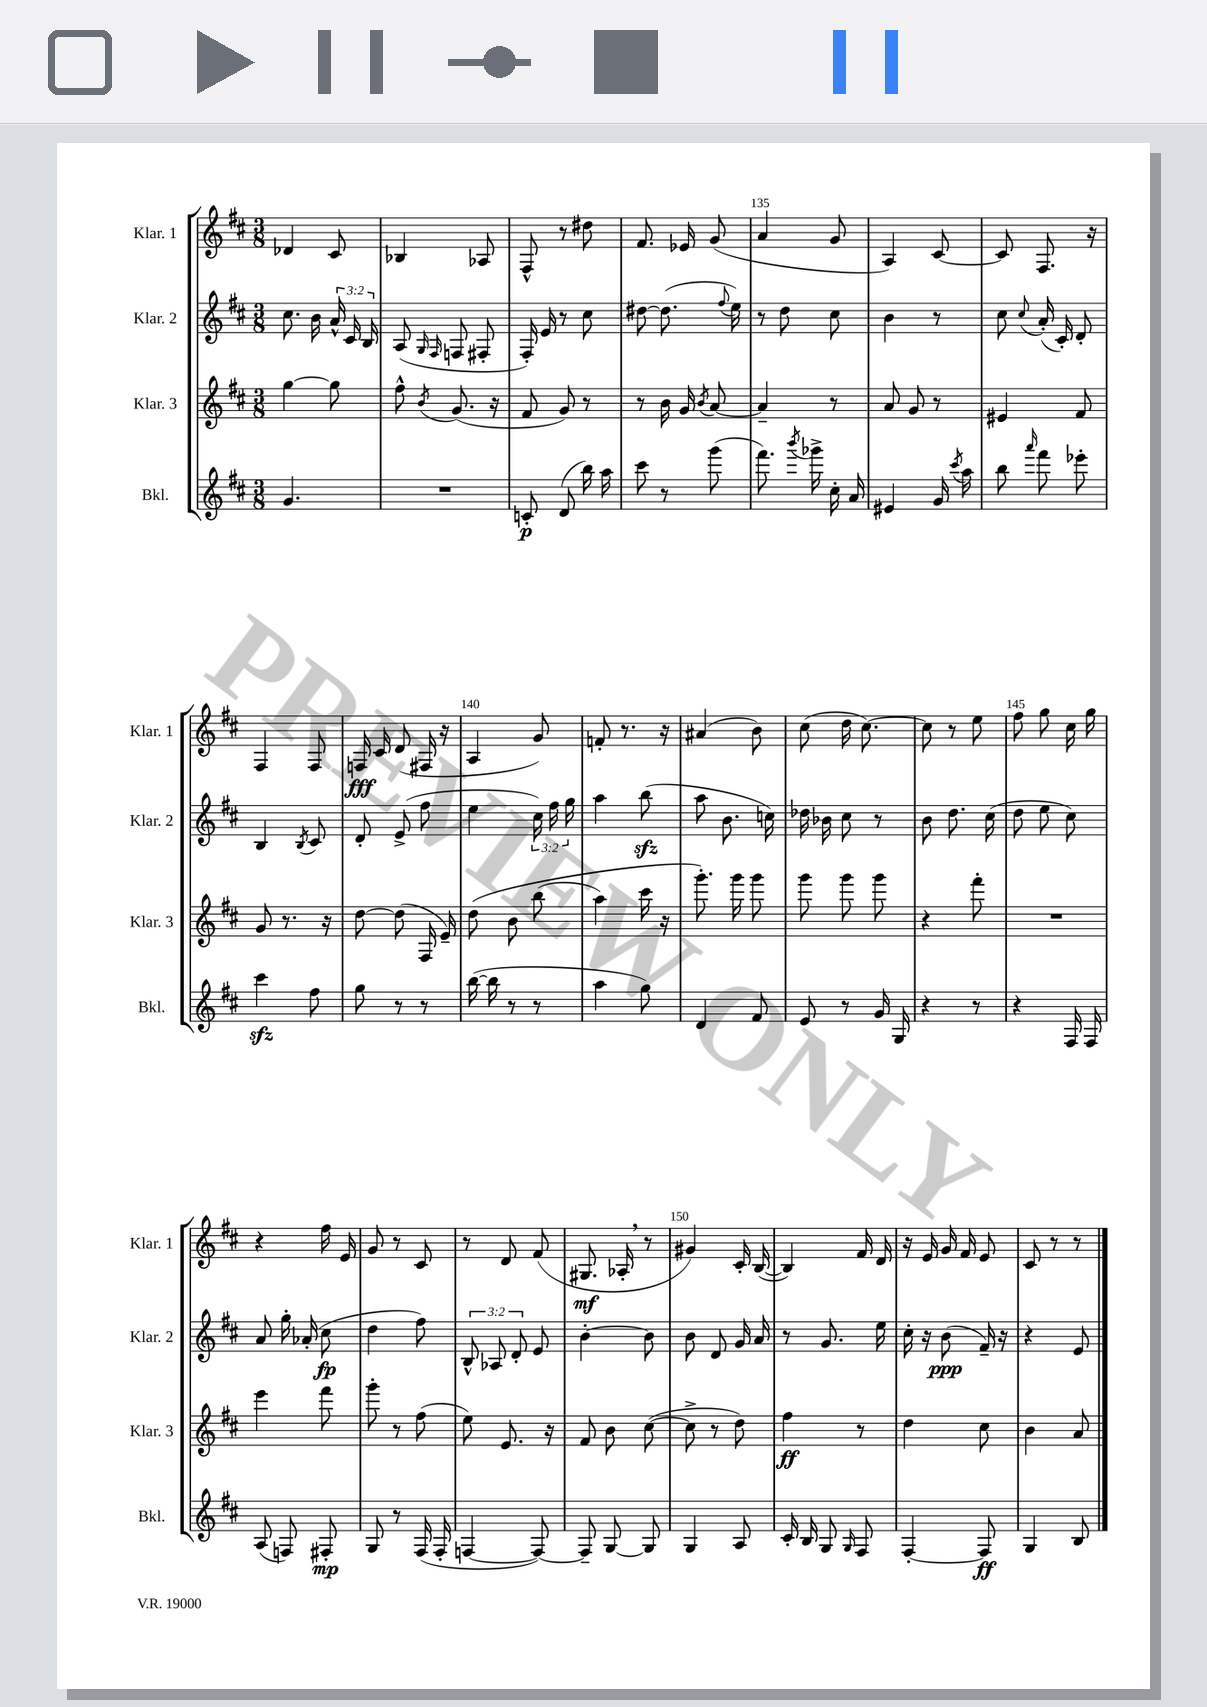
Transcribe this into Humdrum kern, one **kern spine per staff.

**kern	**dynam	**kern	**dynam	**kern	**dynam	**kern	**dynam
*part4	*part4	*part3	*part3	*part2	*part2	*part1	*part1
*staff4	*staff4	*staff3	*staff3	*staff2	*staff2	*staff1	*staff1
*I"Bkl.	*	*I"Klar. 3	*	*I"Klar. 2	*	*I"Klar. 1	*
*I'Bkl.	*	*I'Klar. 3	*	*I'Klar. 2	*	*I'Klar. 1	*
*clefG2	*	*clefG2	*	*clefG2	*	*clefG2	*
*k[f#c#]	*	*k[f#c#]	*	*k[f#c#]	*	*k[f#c#]	*
*M3/8	*	*M3/8	*	*M3/8	*	*M3/8	*
=131	=131	=131	=131	=131	=131	=131	=131
4.g/	.	[4gg\	.	8.cc#\	.	4d-X/	.
.	.	.	.	16b\	.	.	.
.	.	8gg\]	.	24a^^/	.	8c#/	.
.	.	.	.	24c#/	.	.	.
.	.	.	.	24B/	.	.	.
=132	=132	=132	=132	=132	=132	=132	=132
4.r	.	8ff#^^\	.	(8A/	.	4B-X/	.
.	.	.	.	16qqG/	.	.	.
.	.	8qb/	.	16qqF#/	.	.	.
.	.	(8.g/	.	8Fn/	.	.	.
.	.	.	.	8F#X'/	.	8A-X/	.
.	.	16r	.	.	.	.	.
=133	=133	=133	=133	=133	=133	=133	=133
8cn'/	p	8f#/	.	16F#'/)	.	8F#^^/	.
.	.	.	.	16e/	.	.	.
(8d/	.	8g/)	.	8r	.	8r	.
16bb\)	.	8r	.	8cc#\	.	8dd#X\	.
16aa\	.	.	.	.	.	.	.
=134	=134	=134	=134	=134	=134	=134	=134
8ccc#\	.	8r	.	[8dd#X\	.	8.f#/	.
8r	.	16b\	.	(8.dd#\]	.	.	.
.	.	16g/	.	.	.	16e-X/	.
.	.	8qb/	.	.	.	.	.
(8ggg\	.	[8a/	.	.	.	(8g/	.
.	.	.	.	8qqff#/	.	.	.
.	.	.	.	16ee\)	.	.	.
=135	=135	=135	=135	=135	=135	=135	=135
8.fff#\)	.	4a~/]	.	8r	.	4a/	.
.	.	.	.	8dd\	.	.	.
8qbbb/	.	.	.	.	.	.	.
16ggg-X^\	.	.	.	.	.	.	.
16cc#'\	.	8r	.	8cc#\	.	8g/	.
16a/	.	.	.	.	.	.	.
=136	=136	=136	=136	=136	=136	=136	=136
4e#X/	.	8a/	.	4b\	.	4A/)	.
.	.	8g/	.	.	.	.	.
16g/	.	8r	.	8r	.	[8c#/	.
8qccc#/	.	.	.	.	.	.	.
16aa\	.	.	.	.	.	.	.
=137	=137	=137	=137	=137	=137	=137	=137
8bb\	.	4e#X/	.	8cc#\	.	8c#/]	.
16qqaaa/	.	.	.	8qqcc#/	.	.	.
8fff#\	.	.	.	(16a'/	.	8.F#/	.
.	.	.	.	16c#'/)	.	.	.
8eee-X'\	.	8f#/	.	8d'/	.	.	.
.	.	.	.	.	.	16r	.
!!LO:LB:g=z
=138	=138	=138	=138	=138	=138	=138	=138
4ccc#zz\	.	8g/	.	4B/	.	4F#/	.
.	.	8.r	.	.	.	.	.
.	.	.	.	8qB/	.	.	.
8ff#\	.	.	.	8c#/	.	8F#/	.
.	.	16r	.	.	.	.	.
=139	=139	=139	=139	=139	=139	=139	=139
8gg\	.	[8dd\	.	8d'/	.	16Fn/	fff
.	.	.	.	.	.	16c#/	.
8r	.	(8dd\]	.	(8e^/	.	(8d/	.
8r	.	16F#/	.	8ff#\	.	16F#X/	.
.	.	16e~/)	.	.	.	16r	.
=140	=140	=140	=140	=140	=140	=140	=140
([16bb\	.	(8dd\	.	4ee\	.	4A/	.
16bb\]	.	.	.	.	.	.	.
8r	.	8b\	.	.	.	.	.
8r	.	(8bb\	.	24cc#\)	.	8g/)	.
.	.	.	.	24ff#\	.	.	.
.	.	.	.	24gg\	.	.	.
=141	=141	=141	=141	=141	=141	=141	=141
4aa\	.	4aa\)	.	4aa\	.	8fn'/	.
.	.	.	.	.	.	8.r	.
8gg\)	.	16ccc#\	.	(8bbzz\	.	.	.
.	.	16r	.	.	.	16r	.
=142	=142	=142	=142	=142	=142	=142	=142
4d/	.	8.ggg'\)	.	8aa\	.	(4a#X/	.
.	.	.	.	8.b\	.	.	.
.	.	16ggg\	.	.	.	.	.
8f#/	.	8ggg\	.	.	.	8b\)	.
.	.	.	.	16ccn\)	.	.	.
=143	=143	=143	=143	=143	=143	=143	=143
8e/	.	8ggg\	.	16dd-X\	.	(8cc#\	.
.	.	.	.	16b-X\	.	.	.
8r	.	8ggg\	.	8cc#\	.	16dd\	.
.	.	.	.	.	.	[8.cc#\)	.
16g/	.	8ggg\	.	8r	.	.	.
16G/	.	.	.	.	.	.	.
=144	=144	=144	=144	=144	=144	=144	=144
4r	.	4r	.	8b\	.	8cc#\]	.
.	.	.	.	8.dd\	.	8r	.
8r	.	8fff#'\	.	.	.	8ee\	.
.	.	.	.	(16cc#\	.	.	.
=145	=145	=145	=145	=145	=145	=145	=145
4r	.	4.r	.	8dd\	.	8ff#\	.
.	.	.	.	8ee\	.	8gg\	.
16F#/	.	.	.	8cc#\)	.	16cc#\	.
16F#/	.	.	.	.	.	16gg\	.
!!LO:LB:g=z
=146	=146	=146	=146	=146	=146	=146	=146
(8A/	.	4eee\	.	8a/	.	4r	.
8Fn/)	.	.	.	16gg'\	.	.	.
.	.	.	.	(16a-X'/	.	.	.
8F#X'/	mp	8fff#\	.	8cc#\	fp	16ff#\	.
.	.	.	.	.	.	16e/	.
=147	=147	=147	=147	=147	=147	=147	=147
8G/	.	8ggg'\	.	4dd\	.	8g/	.
8r	.	8r	.	.	.	8r	.
(16F#/	.	(8ff#\	.	8ff#\)	.	8c#/	.
16F#'/	.	.	.	.	.	.	.
=148	=148	=148	=148	=148	=148	=148	=148
[4Fn/	.	8ee\)	.	12B^^/	.	8r	.
.	.	.	.	12A-X/	.	.	.
.	.	8.e/	.	.	.	8d/	.
.	.	.	.	12d'/	.	.	.
8F/_)	.	.	.	8e/	.	(8f#/	.
.	.	16r	.	.	.	.	.
=149	=149	=149	=149	=149	=149	=149	=149
8F~/]	.	8f#/	.	[4b'\	.	8.G#X/	mf
[8G/	.	8b\	.	.	.	.	.
.	.	.	.	.	.	16A-X',/	.
8G/]	.	([8cc#\	.	8b\]	.	8r	.
=150	=150	=150	=150	=150	=150	=150	=150
4G/	.	8cc#^\]	.	8b\	.	4g#X/)	.
.	.	8r	.	8d/	.	.	.
8A/	.	8dd\)	.	16g/	.	16c#'/	.
.	.	.	.	16a/	.	([16B/	.
=151	=151	=151	=151	=151	=151	=151	=151
16c#'/	.	4ff#\	ff	8r	.	4B/])	.
16B/	.	.	.	.	.	.	.
8G/	.	.	.	8.g/	.	.	.
16qqG/	.	.	.	.	.	.	.
8F#/	.	8r	.	.	.	16f#/	.
.	.	.	.	16ee\	.	16d/	.
=152	=152	=152	=152	=152	=152	=152	=152
[4F#'/	.	4dd\	.	16cc#'\	.	16r	.
.	.	.	.	16r	.	16e/	.
.	.	.	.	(8b\	ppp	16g/	.
.	.	.	.	.	.	16f#/	.
8F#/]	ff	8cc#\	.	16f#~/)	.	8e/	.
.	.	.	.	16r	.	.	.
=153	=153	=153	=153	=153	=153	=153	=153
4G/	.	4b\	.	4r	.	8c#/	.
.	.	.	.	.	.	8r	.
8B/	.	8a/	.	8e/	.	8r	.
==	==	==	==	==	==	==	==
*-	*-	*-	*-	*-	*-	*-	*-
